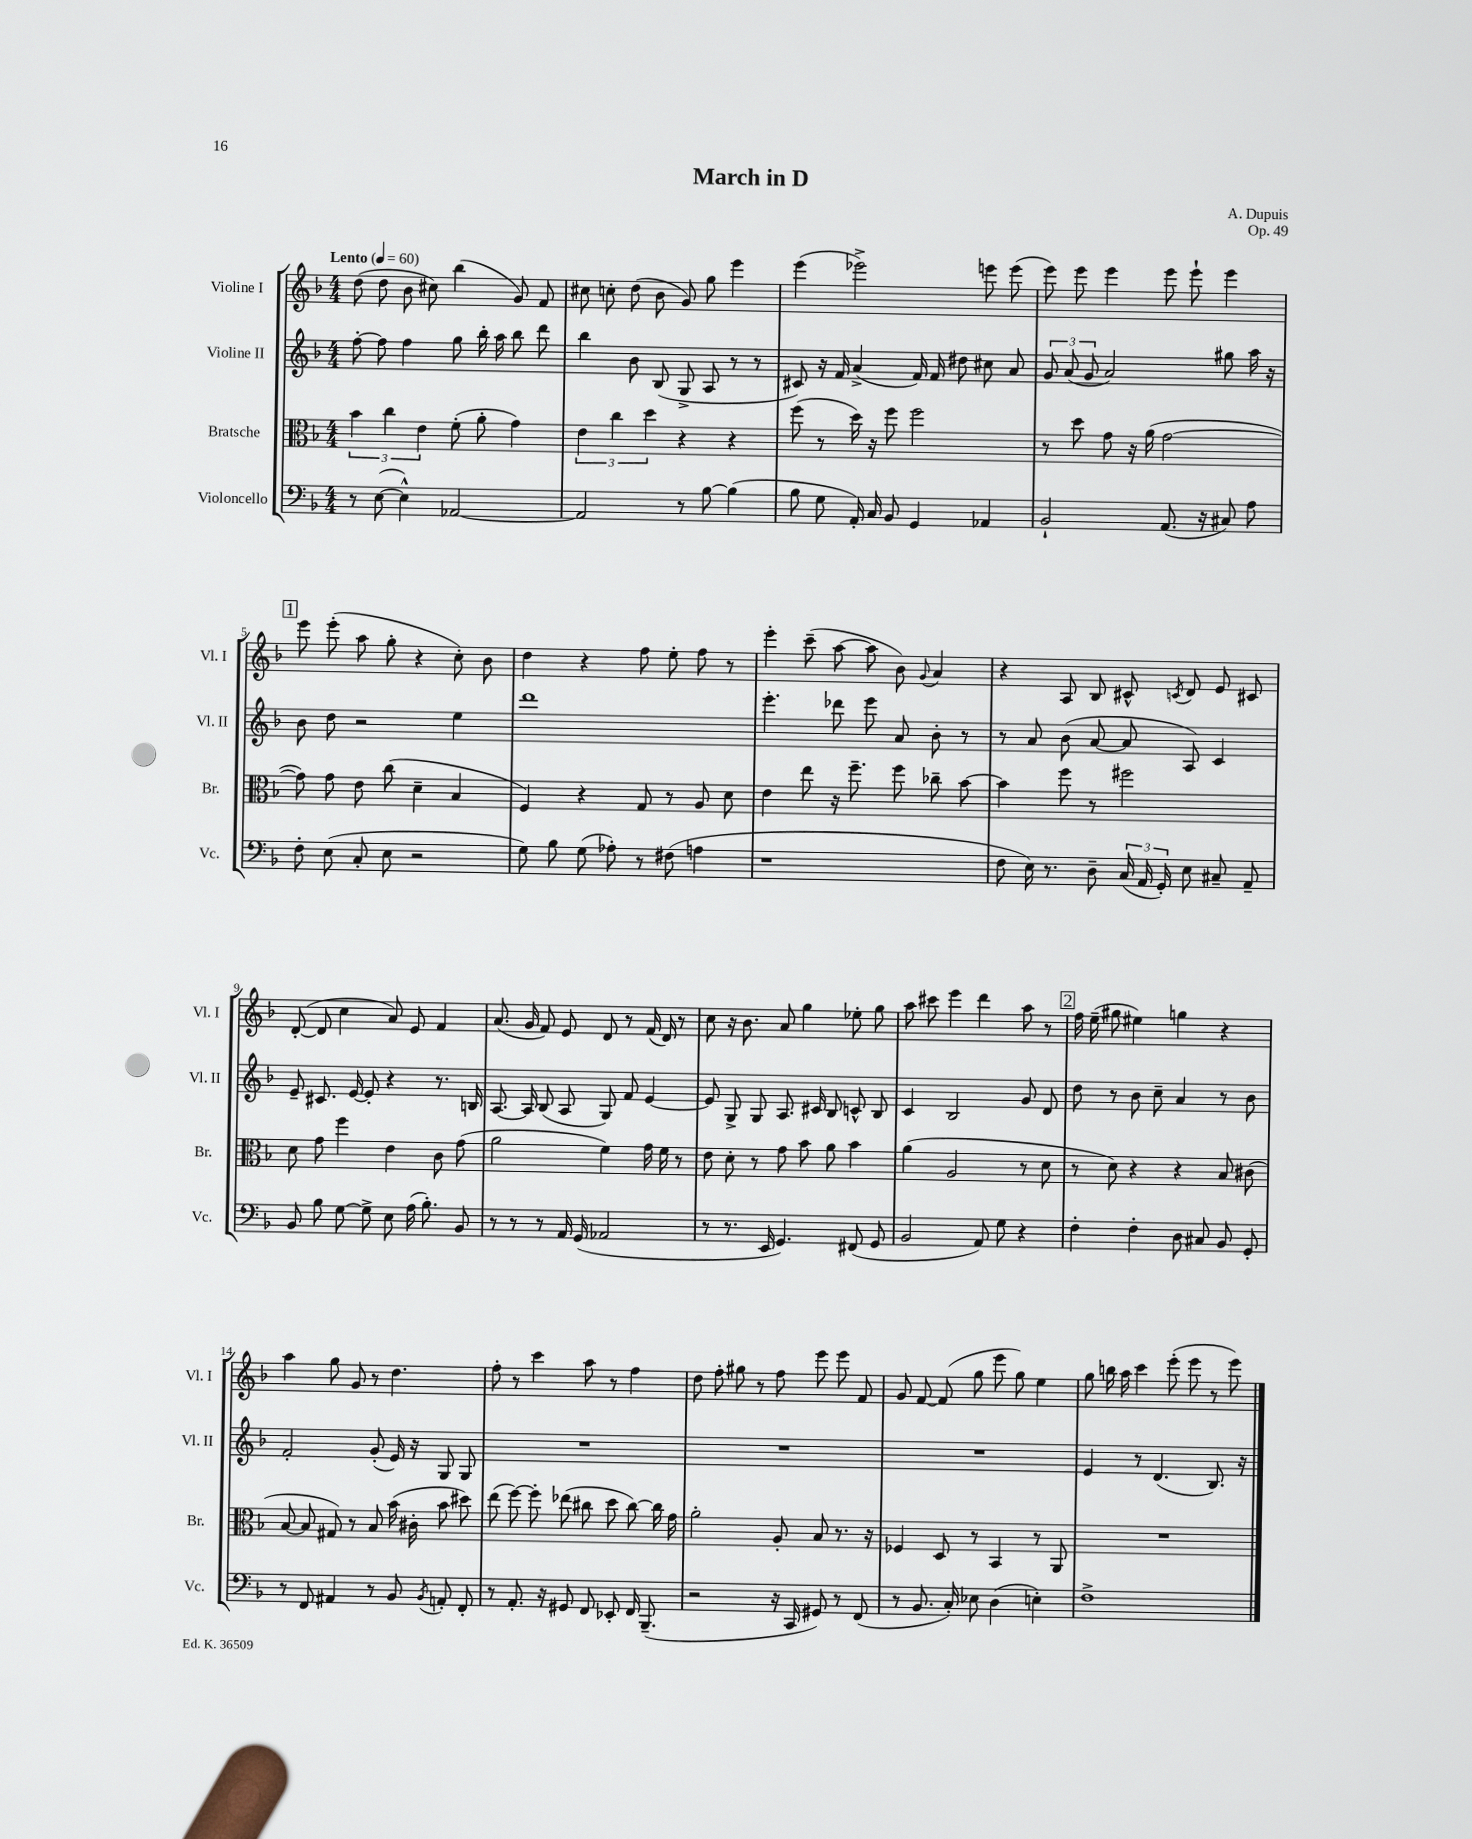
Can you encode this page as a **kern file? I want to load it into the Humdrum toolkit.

**kern	**kern	**kern	**kern
*staff4	*staff3	*staff2	*staff1
*clefF4	*clefC3	*clefG2	*clefG2
*k[b-]	*k[b-]	*k[b-]	*k[b-]
*M4/4	*M4/4	*M4/4	*M4/4
*MM60	*MM60	*MM60	*MM60
8r	6b-\	[8ff'\	(8dd\
([8E\	.	8ff\]	8dd\
.	6cc\	.	.
4E^^\])	.	4ff\	8b-\
.	6e\	.	.
.	.	.	8cc#\)
[2AA-/	(8f'\	8gg\	(4bb-\
.	8a'\	16bb-'\	.
.	.	16aa\	.
.	4g\)	8bb-\	8g/)
.	.	8ddd\	8f/
=	=	=	=
2AA-/]	6e\	4bb-\	8cc#\
.	.	.	8cc'\
.	6cc\	.	.
.	.	8b-\	(8dd\
.	6dd\	.	.
.	.	(8B-/	8b-\
8r	4r	8G^/	8g/)
[8B-\	.	8A/	8gg\
(4B-\]	4r	8r	4eee\
.	.	8r	.
=	=	=	=
8B-\	(8ff\	8c#/)	(4eee\
8G\	8r	16r	.
.	.	16f/	.
16AA'/)	16dd\)	(4a^/	2eee-^\)
16C/	16r	.	.
8BB-/	8ff\	.	.
4GG/	2ff\	16f/)	.
.	.	16f/	.
.	.	8dd#\	.
4AA-/	.	8cc#\	8eee\
.	.	8a/	(8eee\
=	=	=	=
2BB-`/	8r	12g/	8eee\)
.	.	(12a/	.
.	8dd\	.	8eee\
.	.	12g/	.
.	8g\	2a/)	4eee\
.	16r	.	.
.	(16a\	.	.
(8.AA/	[2g\	.	8eee\
.	.	.	8eee`\
16r	.	.	.
8C#/)	.	8gg#\	4eee\
8A\	.	16aa\	.
.	.	16r	.
=	=	=	=
8F'\	8g\])	8b-\	8eee\
(8E\	8g\	8dd\	(8eee'\
8C'/	8e\	2r	8aa\
8E\	(8cc\	.	8gg'\
2r	4d~\	.	4r
.	4B-/	4ee\	8cc'\)
.	.	.	8b-\
=	=	=	=
8G\)	4F/)	1ddd	4dd\
8B-\	.	.	.
(8G\	4r	.	4r
8A-'\)	.	.	.
8r	8G/	.	8ff\
(8F#\	8r	.	8ee'\
4A\	8A/	.	8ff\
.	8d\	.	8r
=	=	=	=
1r	4e\	4.eee'\	4eee'\
.	8ee\	.	(8ccc~\
.	16r	8ddd-\	[8aa\
.	8.ff~\	.	.
.	.	8eee\	8aa\]
.	8ff\	8a/	8b-\)
.	.	.	8qqg/
.	8cc-~\	8b-'\	4a/
.	[8b-\	8r	.
=	=	=	=
8F\	4b-\]	8r	4r
16E\)	.	8a/	.
8.r	.	.	.
.	8ff\	(8b-\	8A/
8D~\	8r	[8a/	8B-/
(24C/	2ff#\	8a/]	8c#^^/
24AA/	.	.	.
24GG'/)	.	.	.
.	.	.	8qc/
8E\	.	8A/)	8d/
8C#~/	.	4c/	8e/
8AA~/	.	.	8c#/
=	=	=	=
8BB-/	8d\	8e~/	([8d'/
8B-\	8g\	8.c#/	8d/]
[8G\	4ff\	.	4cc\
.	.	[16e/	.
8G^\]	.	8e'/]	.
8E\	4e\	4r	8a/)
(16A\	.	.	8e/
8.B-'\)	.	.	.
.	8c\	8.r	4f/
8BB-/	(8g\	.	.
.	.	16B/	.
=	=	=	=
8r	2a\	[8.A/	(8.a/
8r	.	.	.
.	.	16A/]	16g/
8r	.	(8B-/	8f/)
16AA/	.	8A/	8e/
(16GG/	.	.	.
2AA-/	4f\)	8G/)	8d/
.	.	8f/	8r
.	16g\	[4e/	(16f/
.	16f\	.	16d/)
.	8r	.	8r
=	=	=	=
8r	8e\	8e/]	8cc\
8.r	8d'\	8G^/	16r
.	.	.	8.b-\
.	8r	8G/	.
16EE/	.	.	.
4.GG/)	8g\	8.A/	8a/
.	8b-\	.	4gg\
.	.	16c#/	.
.	8a\	8B-/	.
(8FF#/	4b-\	8c^^/	8ee-'\
8GG/	.	8B-/	8gg\
=	=	=	=
2BB-/	(4a\	4c/	8aa\
.	.	.	8ccc#\
.	2A/	2B-/	4eee\
8AA/)	.	.	4ddd\
8G\	.	.	.
4r	8r	8g/	8aa\
.	8d\	8d/	8r
=	=	=	=
4F'\	8r	8dd\	16ff\
.	.	.	(16ee~\
.	8d\)	8r	8gg#\
4F'\	4r	8b-\	4ee#\)
.	.	8cc~\	.
8D\	4r	4a/	4gg\
8C#/	.	.	.
8BB-/	8B-/	8r	4r
8GG'/	(8c#\	8b-\	.
=	=	=	=
8r	[8B-/	2f'/	4aa\
8FF/	8B-/]	.	.
4AA#/	8G#/)	.	8gg\
.	8r	.	8g/
8r	8B-/	(8g'/	8r
8BB-/	(16b-\	16e/)	4.dd\
.	16c#'\	16r	.
8qBB-/	.	.	.
8AA'/	8b-\	8G/	.
8FF'/	8dd#\)	8G/	.
=	=	=	=
8r	(8ee\	1r	8ff'\
8.AA'/	[8ff\)	.	8r
.	8ff'\]	.	4ccc\
16r	.	.	.
8GG#/	(8ee-\	.	.
8FF/	8cc#\	.	8aa\
8EE-'/	8dd\	.	8r
16FF/	[8cc#\)	.	4ff\
(8.BBB-~/	.	.	.
.	16cc#\]	.	.
.	16g\	.	.
=	=	=	=
2r	2a'\	1r	8dd\
.	.	.	8ff'\
.	.	.	8gg#\
.	.	.	8r
16r	8A'/	.	8ff\
16CC/	.	.	.
8GG#/)	8B-/	.	8eee\
8r	8.r	.	8eee\
(8FF/	.	.	8f/
.	16r	.	.
=	=	=	=
8r	4F-/	1r	8g/
8.BB-/	.	.	[8f/
.	8D/	.	(8f/]
16C'/)	.	.	.
8E-\	8r	.	8gg\
(4D\	4BB-/	.	8eee\
.	.	.	8gg\)
4E'\)	8r	.	4ee\
.	8AA/	.	.
=	=	=	=
1F^	1r	4e/	8gg\
.	.	.	16bb\
.	.	.	16aa\
.	.	8r	4ccc\
.	.	(4.d/	.
.	.	.	(8eee'\
.	.	.	8eee\
.	.	8.B-/)	8r
.	.	.	8eee\)
.	.	16r	.
==	==	==	==
*-	*-	*-	*-
